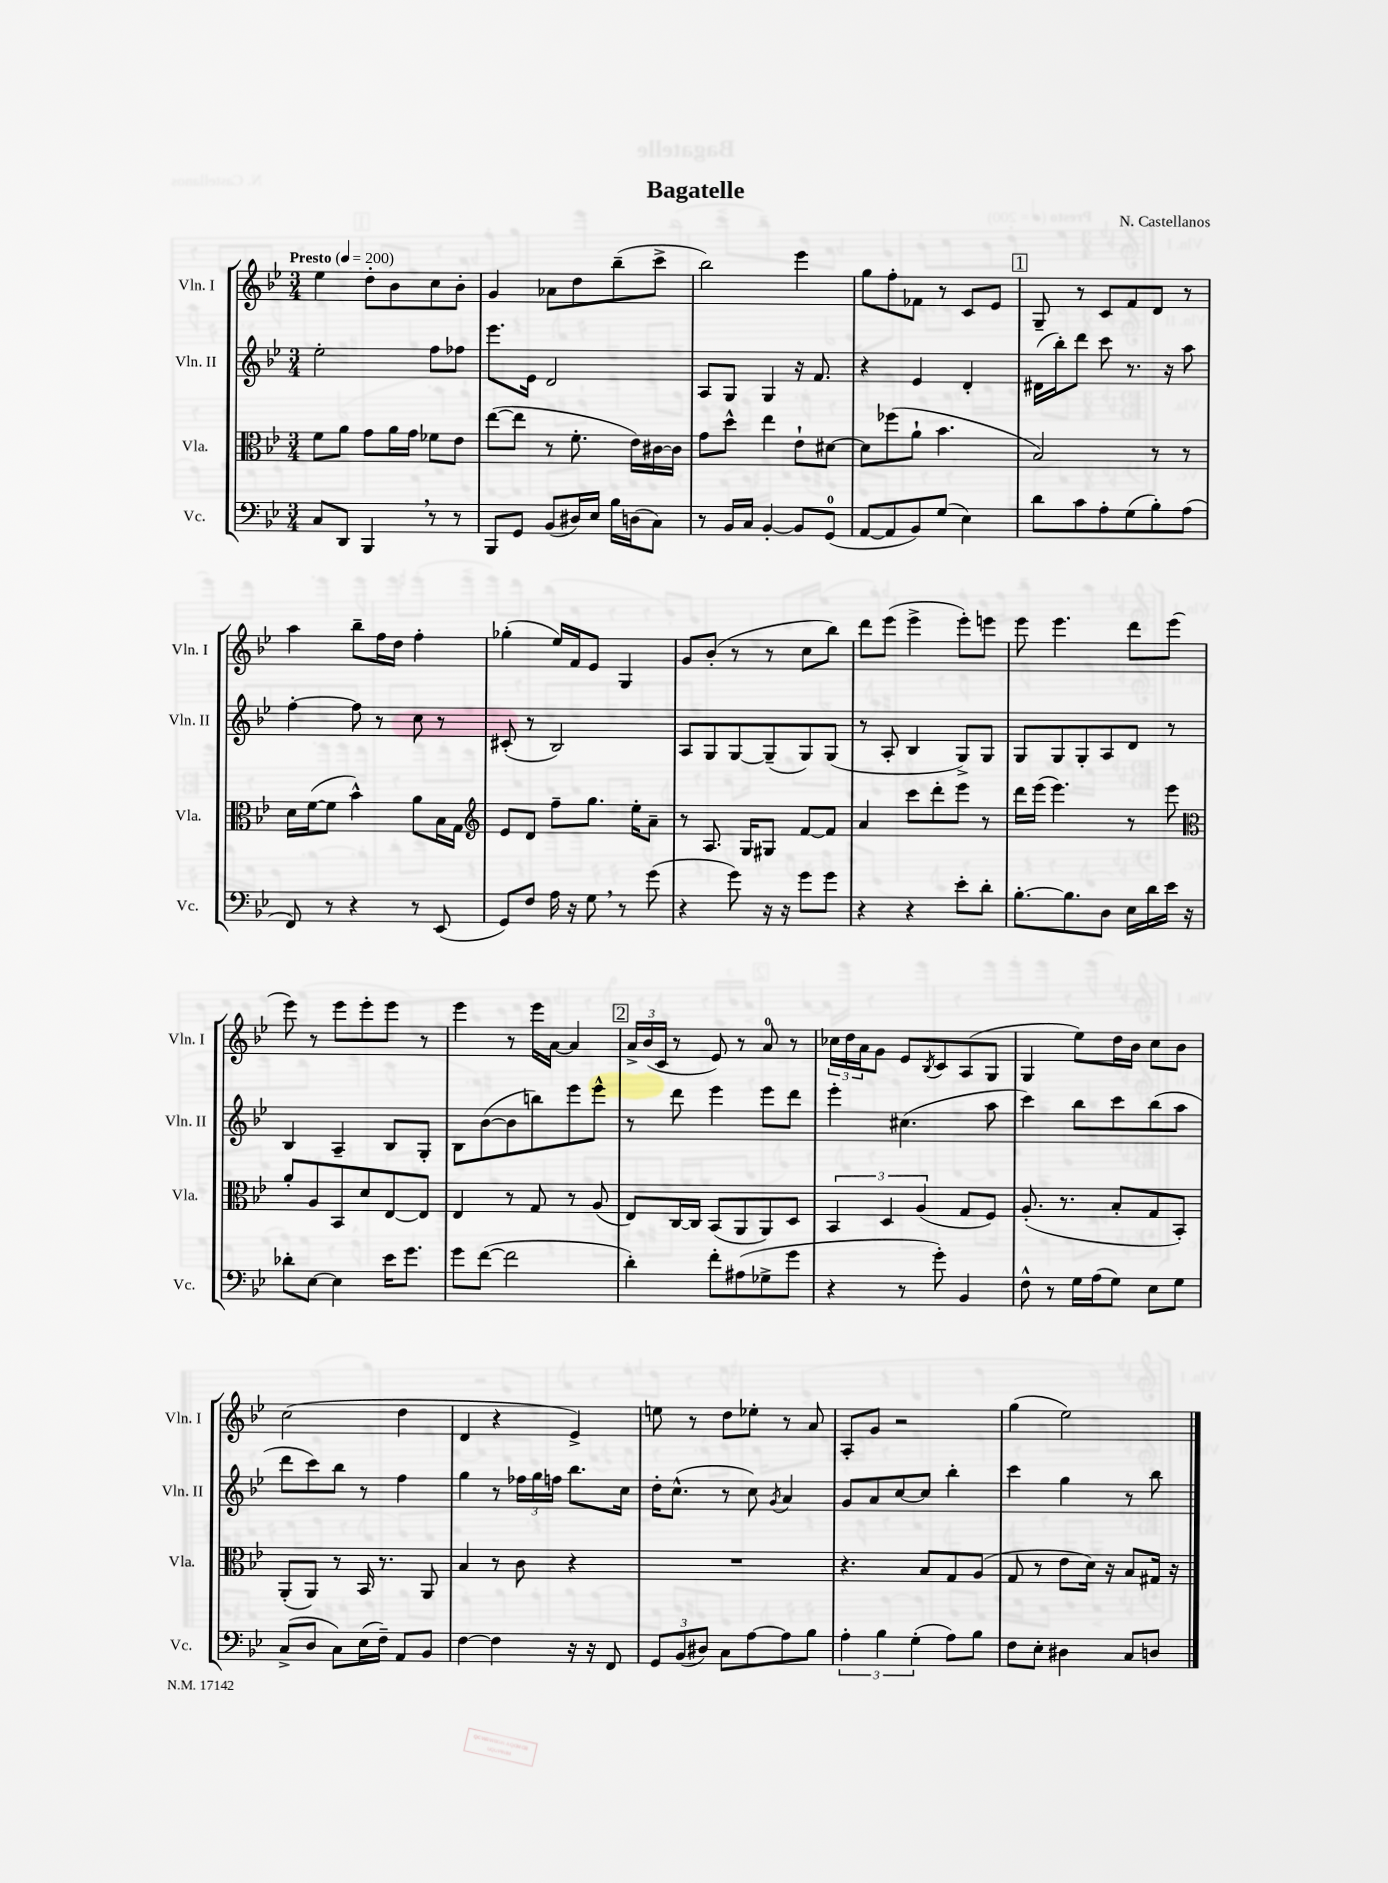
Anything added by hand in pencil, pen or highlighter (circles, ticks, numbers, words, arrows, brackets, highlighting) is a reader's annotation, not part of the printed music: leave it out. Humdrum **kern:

**kern	**kern	**kern	**kern
*part4	*part3	*part2	*part1
*staff4	*staff3	*staff2	*staff1
*I"Vc.	*I"Vla.	*I"Vln. II	*I"Vln. I
*I'Vc.	*I'Vla.	*I'Vln. II	*I'Vln. I
*clefF4	*clefC3	*clefG2	*clefG2
*k[b-e-]	*k[b-e-]	*k[b-e-]	*k[b-e-]
*M3/4	*M3/4	*M3/4	*M3/4
*MM200	*MM200	*MM200	*MM200
=1	=1	=1	=1
!	!	!	!LO:TX:a:B:t=Presto
8C/L	8f\L	2ee-'\	4ee-\
8DD/J	8a\J	.	.
4BBB-,/	8g\L	.	8dd'\L
.	16a\L	.	8b-\
.	16g\JJ	.	.
8r	8f-X\L	8ff\L	8cc\
8r	8e-\J	8ff-X\J	8b-'\J
=2	=2	=2	=2
8BBB-/L	([8ee-\L	8.eee-\L	4g/
8GG/J	8ee-\J]	.	.
.	.	16e-\Jk	.
(8BB-/L	8r	2d/	8a-X\L
16D#X/L)	8.f'\	.	8dd\
16E-/JJ	.	.	.
16B-\LL	.	.	(8bb-~\
(16Dn\J	16e-\LL)	.	.
8C\J)	[16c#X\	.	8ccc^\J
.	16c#\JJ]	.	.
=3	=3	=3	=3
8r	8g\L	8A/L	2bb-\)
16BB-/LL	8dd^^\J	8G/J	.
16C/JJ	.	.	.
[4BB-'/	4ee-\	4G/	.
8BB-/L]	8e-`\L	16r	4eee-\
.	.	8.f/	.
(8GG/J	[8d#X\J	.	.
=4	=4	=4	=4
[8AA/L	8d#\L]	4r	8gg\L
8AA/]	(8ff-X\	.	8ff'\
8BB-/)	8a`\J	4e-/	8f-X\J
(8G/J	4.b-\	.	8r
4E-\)	.	4d'/	8c/L
.	.	.	8e-/J
!!LO:REH:place=s1:t=1
=5	=5	=5	=5
8d\L	2B-/)	(16d#X\LL	8G~/
.	.	16bb-'\J)	.
8c\	.	8ddd\J	8r
8A'\	.	8ccc\	8c/L
(8G\	.	8.r	8f/
8B-'\)	8r	.	8d/J
.	.	16r	.
(8A\J	8r	8aa\	8r
!!LO:LB:g=z
=6	=6	=6	=6
8FF/)	16d\LL	[4ff'\	4aa\
.	([16f\J	.	.
8r	8f\J]	.	.
4r	4b-^^\)	8ff\]	8bb-~\L
.	.	8r	16ff\L
.	.	.	16dd\JJ
8r	8a\L	8cc\	4ff'\
(8EE-/	16B-\L	8r	.
.	16G\JJ	.	.
=7	=7	=7	=7
*	*clefG2	*	*
8GG/L)	8e-/L	(8c#X'/	(4gg-X'\
8F/J	8d/J	8r	.
16A\	8ff~\L	2B-/)	16ee-/LL)
16r	.	.	16f/J
8G,\	8.gg\J	.	8e-/J
8r	.	.	4G/
.	16ee-'\KL	.	.
(8g\	8a~\J	.	.
=8	=8	=8	=8
4r	8r	8A/L	8g/L
.	8.A/	8G/	(8b-'/J
8g\)	.	[8G/	8r
.	16G/KL	.	.
16r	8G#X/J	(8G~/]	8r
16r	.	.	.
8g\L	[8f/L	8G/)	8cc\L
8g\J	8f/J]	(8G/J	8bb-\J)
=9	=9	=9	=9
4r	4a/	8r	8ddd\L
.	.	8A'/	(8eee-\J
4r	8ccc\L	4B-/	4eee-^\
.	8ddd'\	.	.
8e-'\L	8eee-\J	8G^/L)	8eee-'\L)
8d'\J	8r	8G/J	8eeen\J
=10	=10	=10	=10
[8.B-'\L	16ddd\LL	8G/L	8eee-\
.	(16eee-\JJ	.	.
.	4.eee-\)	8G/	4.eee-\
8.B-\]	.	.	.
.	.	8G'/	.
8D\J	.	8A/	.
16E-\LL	8r	8d/J	8ddd\L
16d\	.	.	.
16e-\JJ	8eee-\	8r	(8eee-\J
16r	.	.	.
!!LO:LB:g=z
=11	=11	=11	=11
*	*clefC3	*	*
8d-X'\L	8a'/L	4B-/	8eee-\)
[8E-\J	8A/	.	8r
4E-\]	8BB-/	4A~/	8eee-\L
.	8d/	.	8eee-'\
16e-\KL	[8E-/	8B-/L	8eee-\J
8.g\J	.	.	.
.	8E-/J]	8G'/J	8r
=12	=12	=12	=12
8g\L	4E-/	8B-\L	4eee-\
([8f\J	.	([8b-\	.
2f\]	8r	8b-\]	8r
.	8G/	8bbn\)	16eee-\LL
.	.	.	[16a\JJ
.	8r	8eee-\	4a/]
.	(8A/	8eee-^^\J	.
!!LO:REH:place=s1:t=2
=13	=13	=13	=13
4d'\)	8E-/L)	8r	24a^/LL
.	.	.	(24b-/
.	.	.	24c/JJ
.	[16C/L	8ddd\	8r
.	16C/JJ]	.	.
8f'\L	(8BB-/L	4eee-\	8e-/)
(8A#X\	8AA/	.	8r
8G-X^\	8AA/)	8eee-\L	8a/
8g\J	8D/J	8ddd\J	8r
=14	=14	=14	=14
4r	6BB-/	4eee-'\	24cc-X\LL
.	.	.	24dd\
.	.	.	24a\J
.	.	.	8g\J
.	6D/	.	.
8r	.	(4.cc#X\	8e-/L
.	(6A/	.	.
.	.	.	8qB-/
8g'\)	.	.	8c/
4BB-/	8G/L	.	(8A/
.	8F/J)	8aa\	8G/J
=15	=15	=15	=15
8F^^\	(8.A'/	4ccc\)	4G/
8r	.	.	.
.	8.r	.	.
16G\LL	.	8bb-\L	8ee-\L)
(16A\J	.	.	.
8G\J)	8B-'/L	8ccc\	16dd\L
.	.	.	16b-\JJ
8E-\L	8G/	(8bb-\	8cc\L
8G\J	8BB-'/J)	8aa\J	8b-\J
!!LO:LB:g=z
=16	=16	=16	=16
(8C^/L	(8AA'/L	8ddd\L	(2cc\
8D/J	8AA/J)	8ccc\)	.
8C\L)	8r	8bb-\J	.
(16E-\L	16BB-/	8r	.
16F~\JJ)	8.r	.	.
8AA/L	.	4ff\	4dd\
8BB-/J	8AA/	.	.
=17	=17	=17	=17
[4F\	4B-/	4gg\	4d/
4F\]	8r	8r	4r
.	8c\	24ff-X\LL	.
.	.	24gg\	.
.	.	24ffn\JJ	.
16r	4r	8.bb-\L	4e-^/)
16r	.	.	.
8FF/	.	.	.
.	.	16cc\Jk	.
=18	=18	=18	=18
12GG/L	2.r	16dd'\KL	8een\
.	.	(8.cc^^\J	.
(12BB-/	.	.	.
.	.	.	8r
12D#X/J)	.	.	.
8C\L	.	8r	8dd\L
[8A\	.	8cc\)	8ee-X'\J
.	.	8qg/	.
8A\]	.	4a/	8r
8B-\J	.	.	8a/
=19	=19	=19	=19
6A'\	4.r	8g/L	8A'/L
.	.	8a/	8g/J
6B-\	.	.	.
.	.	[8cc/	2r
(6G'\	.	.	.
.	8B-/L	8cc/J]	.
8A\L)	8G/	4bb-'\	.
8B-\J	(8A/J	.	.
=20	=20	=20	=20
8F\L	8G/	4ccc\	(4gg\
8E-'\J	8r	.	.
4D#X\	8e-\L	4gg\	2ee-\)
.	16d\Jk)	.	.
.	16r	.	.
8C/L	8B-/L	8r	.
8Dn/J	16G#X/Jk	8bb-\	.
.	16r	.	.
==	==	==	==
*-	*-	*-	*-
